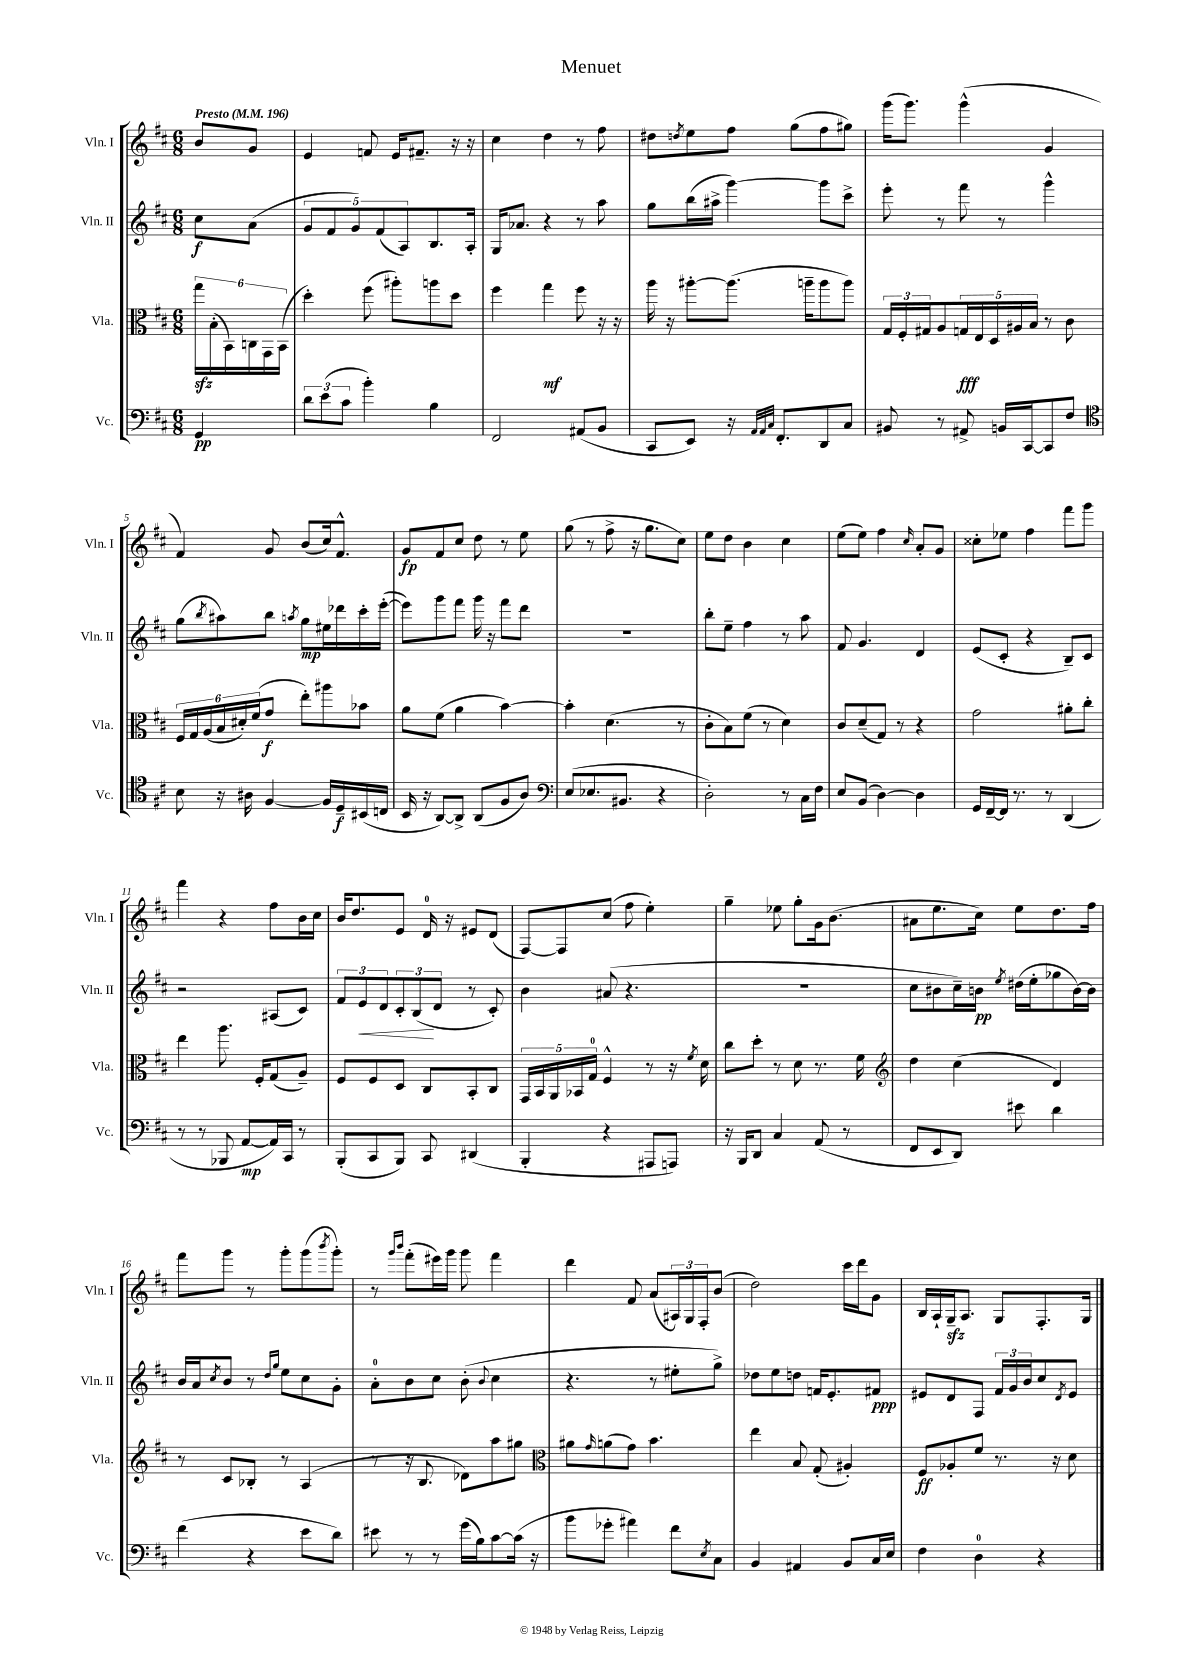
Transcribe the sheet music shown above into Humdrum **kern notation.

**kern	**kern	**kern	**kern
*staff4	*staff3	*staff2	*staff1
*clefF4	*clefC3	*clefG2	*clefG2
*k[f#c#]	*k[f#c#]	*k[f#c#]	*k[f#c#]
*M6/8	*M6/8	*M6/8	*M6/8
*MM196	*MM196	*MM196	*MM196
4GG/	24gg\LL	8cc#\L	8b/L
.	(24B'\	.	.
.	24BB\)	.	.
.	24C\	(8a\J	8g/J
.	24GG\	.	.
.	(24BB\JJ	.	.
=	=	=	=
12d\L	4dd'\)	10g/L	4e/
(12e\	.	.	.
.	.	10f#/	.
12c#\J	.	.	.
.	.	10g/)	.
4b'\)	(8ff#\	.	8f/
.	.	(10f#/	.
.	8aa#'\L)	.	16e/LK
.	.	10A/)	.
.	.	.	8.f#~/J
4B\	8aa\	8.B/	.
.	8dd\J	.	16r
.	.	16A'/Jk	16r
=	=	=	=
2FF#/	4ff#\	16G/LK	4cc#\
.	.	8.a-/J	.
.	4gg\	4r	4dd\
(8AA#/L	8ff#\	8r	8r
8BB/J	16r	8aa\	8ff#\
.	16r	.	.
=	=	=	=
8CC#/L	16aa\	8gg\L	8dd#\L
.	16r	.	.
.	.	.	8qdd/
8EE/J)	[8aa#'\L	(16bb\L	8ee\
.	.	16aa#^\JJ	.
16r	(8.aa#\]J	[4ggg\)	8ff#\J
32qqAA/LLL	.	.	.
32qqAA/	.	.	.
32qqC#/JJJ	.	.	.
8.FF#'/L	.	.	.
.	.	.	(8gg\L
.	16aa~\LK	.	.
8DD/	8aa\	8ggg\]L	8ff#\
8C#/J	8aa\J)	8ccc#^\J	8gg#\J)
=	=	=	=
8BB#/	24G/LL	8eee'\	(16ggg\LK
.	24F#'/	.	.
.	.	.	8.ggg\J)
.	24G#/J	.	.
8r	8A/	8r	.
8AA#^/	20G/L	8fff#\	(4ggg^^\
.	20E/	.	.
.	20D/	.	.
16BB/LL	.	8r	.
.	20A#/	.	.
[16CC#/J	.	.	.
.	20B/JJ	.	.
8CC#/]	8r	4ggg^^\	4g/
8F#/J	8c#\	.	.
=	=	=	=
*clefC4	*	*	*
8B\	24F#/LL	(8gg\L	4f#/)
.	24G/	.	.
.	(24A/	.	.
.	.	8qbb/	.
16r	24B/	8aa#\)	.
.	24d#'/)	.	.
16A#\	.	.	.
.	(24f#/J	.	.
[4F#/	8g/J	8bb\J	8g/
.	.	8qaa/	.
.	8ee'\L)	8gg\L	(8b/L
16F#/]LL	8aa#\	16ee#\L	16cc#/k)
16D~/	.	16ddd-\	8.f#^^/J
(16BB#/	8b-\J	16ccc#'\	.
16C/JJ	.	([16eee'\JJ	.
=	=	=	=
16BB/	8a\L	8eee\]L)	8g/L
16r	.	.	.
[8AA/L)	(8f#\J	8ggg\	8f#/
8AA^/]J	4a\	8fff#\J	8cc#/J
(8AA/L	.	16ggg\	8dd\
.	.	16r	.
8F#/	[4b\)	8fff#\L	8r
8A/J)	.	8ddd\J	8ee\
=	=	=	=
*clefF4	*	*	*
(8E/L	4b'\]	2.r	(8gg\
8.E-/	.	.	8r
.	(4.d\	.	8ff#^\
8.BB#/J	.	.	.
.	.	.	16r
.	.	.	8.gg\L
4r	.	.	.
.	8r	.	8cc#\J)
=	=	=	=
2D'\)	8c#'\L	8bb'\L	8ee\L
.	8B\)	8ee~\J	8dd\J
.	(8f#\J	4ff#\	4b\
.	8r	.	.
8r	4d\)	8r	4cc#\
16C#\LL	.	8aa\	.
16F#\JJ	.	.	.
=	=	=	=
8E/L	8c#/L	8f#/	(8ee\L
(8BB/J	(8d~/	4.g/	8ee\J)
[4D\)	8G/J)	.	4ff#\
.	8r	.	.
.	.	.	16qqcc#/
4D\]	4r	4d/	8a'/L
.	.	.	8g/J
=	=	=	=
16GG/LL	2g\	(8e/L	8cc##'\L
[16FF#~/	.	.	.
16FF#/]JJ	.	8c#'/J	8ee-\J
8.r	.	.	.
.	.	4r	4ff#\
8r	.	.	.
(4DD/	8a#'\L	8B~/L)	8fff#\L
.	8cc#'\J	8c#/J	8ggg\J
=	=	=	=
8r	4ee\	2r	4fff#\
8r	.	.	.
8BBB-/	8.aa\	.	4r
[8AA/L	.	.	.
.	16F#'/LK	.	.
16AA/]L)	(8G/	(8A#/L	8ff#\L
16CC#/JJ	.	.	.
8r	8A~/J)	8c#/J)	16b\L
.	.	.	16cc#\JJ
=	=	=	=
(8BBB'/L	8F#/L	12f#/L	16b/LK
.	.	.	8.dd/
.	.	12e/	.
8CC#/	8F#/	.	.
.	.	12d/	.
8BBB/J)	8D/J	12c#'/	8e/J
.	.	(12B/	.
8CC#/	8C#/L	.	16d/
.	.	12d/J	.
.	.	.	16r
(4DD#/	8BB'/	8r	8e#/L
.	8C#/J	8c#'/)	(8d/J
=	=	=	=
4BBB'/	20GG/LL	4b\	[8F#/L)
.	20BB/	.	.
.	20AA/	.	.
.	.	.	8F#/]
.	20BB-/	.	.
.	20G/JJ	.	.
4r	4F#^^/	(8a#/	(8cc#/J
.	.	4.r	8ff#\
8AAA#/L	8r	.	4ee'\)
8AAA/J)	16r	.	.
.	8qf#/	.	.
.	16d\	.	.
=	=	=	=
16r	8cc#\L	2.r	4gg~\
16BBB/LK	.	.	.
8DD/J	8dd'\J	.	.
4C#/	8r	.	8ee-\
.	8d\	.	8gg'\L
(8AA/	8.r	.	16g\k
.	.	.	(8.b\J
8r	.	.	.
.	16f#\	.	.
=	=	=	=
*	*clefG2	*	*
8FF#/L	4dd\	8cc#\L	8a#\L
8EE/	.	8b#\	8.ee\
8DD/J)	(4cc#\	16cc#~\L)	.
.	.	16b\JJ	16cc#\Jk)
.	.	8qee/	.
8e#\	.	(16dd#\LL	8ee\L
.	.	16ee'\J	.
4d\	4d/)	8gg-\	8.dd\
.	.	[16b\L)	.
.	.	16b\]JJ	16ff#\Jk
=	=	=	=
(4f#\	8r	16b/LL	8fff#\L
.	.	16a/J	.
.	.	8qcc#/	.
.	8c#/L	8b/J	8ggg\J
4r	8B-'/J	8r	8r
.	.	16qqdd/LL	.
.	.	16qqgg/JJ	.
.	8r	8ee\L	8ggg'\L
8e\L	(4A/	8cc#\	(8ggg\
.	.	.	8qbbb/
8d\J)	.	8g'\J	8ggg'\J)
=	=	=	=
8e#\	8r	8a'\L	8r
.	.	.	16qqggg/LL
.	.	.	16qqbbb/JJ
8r	16r	8b\	(8fff#'\L
.	8.B/	.	.
8r	.	8cc#\J	16eee#\L)
.	.	.	16ggg\JJ
(16g\LL	8d-\L)	(8b'\	8ggg\
16B\J)	.	.	.
.	.	8qqb/	.
[8c#\	8aa\	4cc#\	4fff#\
(16c#\]Jk	8gg#\J	.	.
16r	.	.	.
=	=	=	=
*	*clefC3	*	*
8b\L	8a#\L	4.r	4ddd\
.	16qqg/	.	.
8g-'\J	(8a\	.	.
4a#\)	8g\J)	.	8f#/
.	4.b\	8r	(8a/L
8f#\L	.	8ee#'\L	24A#/L)
.	.	.	24G/
.	.	.	24F#'/J
8qE/	.	.	.
8C#\J	.	8gg^\J)	(8b/J
=	=	=	=
4BB/	4ee\	8dd-\L	2dd\)
.	.	8ee\	.
4AA#/	8B/	8dd\J	.
.	(8G'/	16f/LK	.
.	.	8.e'/	.
8BB/L	4A#'/)	.	16ccc#\LL
.	.	.	16ddd\J
16C#/L	.	8f#/J	8g\J
16E/JJ	.	.	.
=	=	=	=
4F#\	8F#/L	8e#/L	16B/LL
.	.	.	16A`/
.	8A-'/	8d/	16G~/J
.	.	.	8.A/J
4D\	8f#/J	8F#/J	.
.	8.r	24f#/LL	8G/L
.	.	24g/	.
.	.	24b/J	.
4r	.	8cc#/	8.F#'/
.	16r	.	.
.	.	8qd/	.
.	8d\	8e#/J	.
.	.	.	16G/Jk
==	==	==	==
*-	*-	*-	*-
